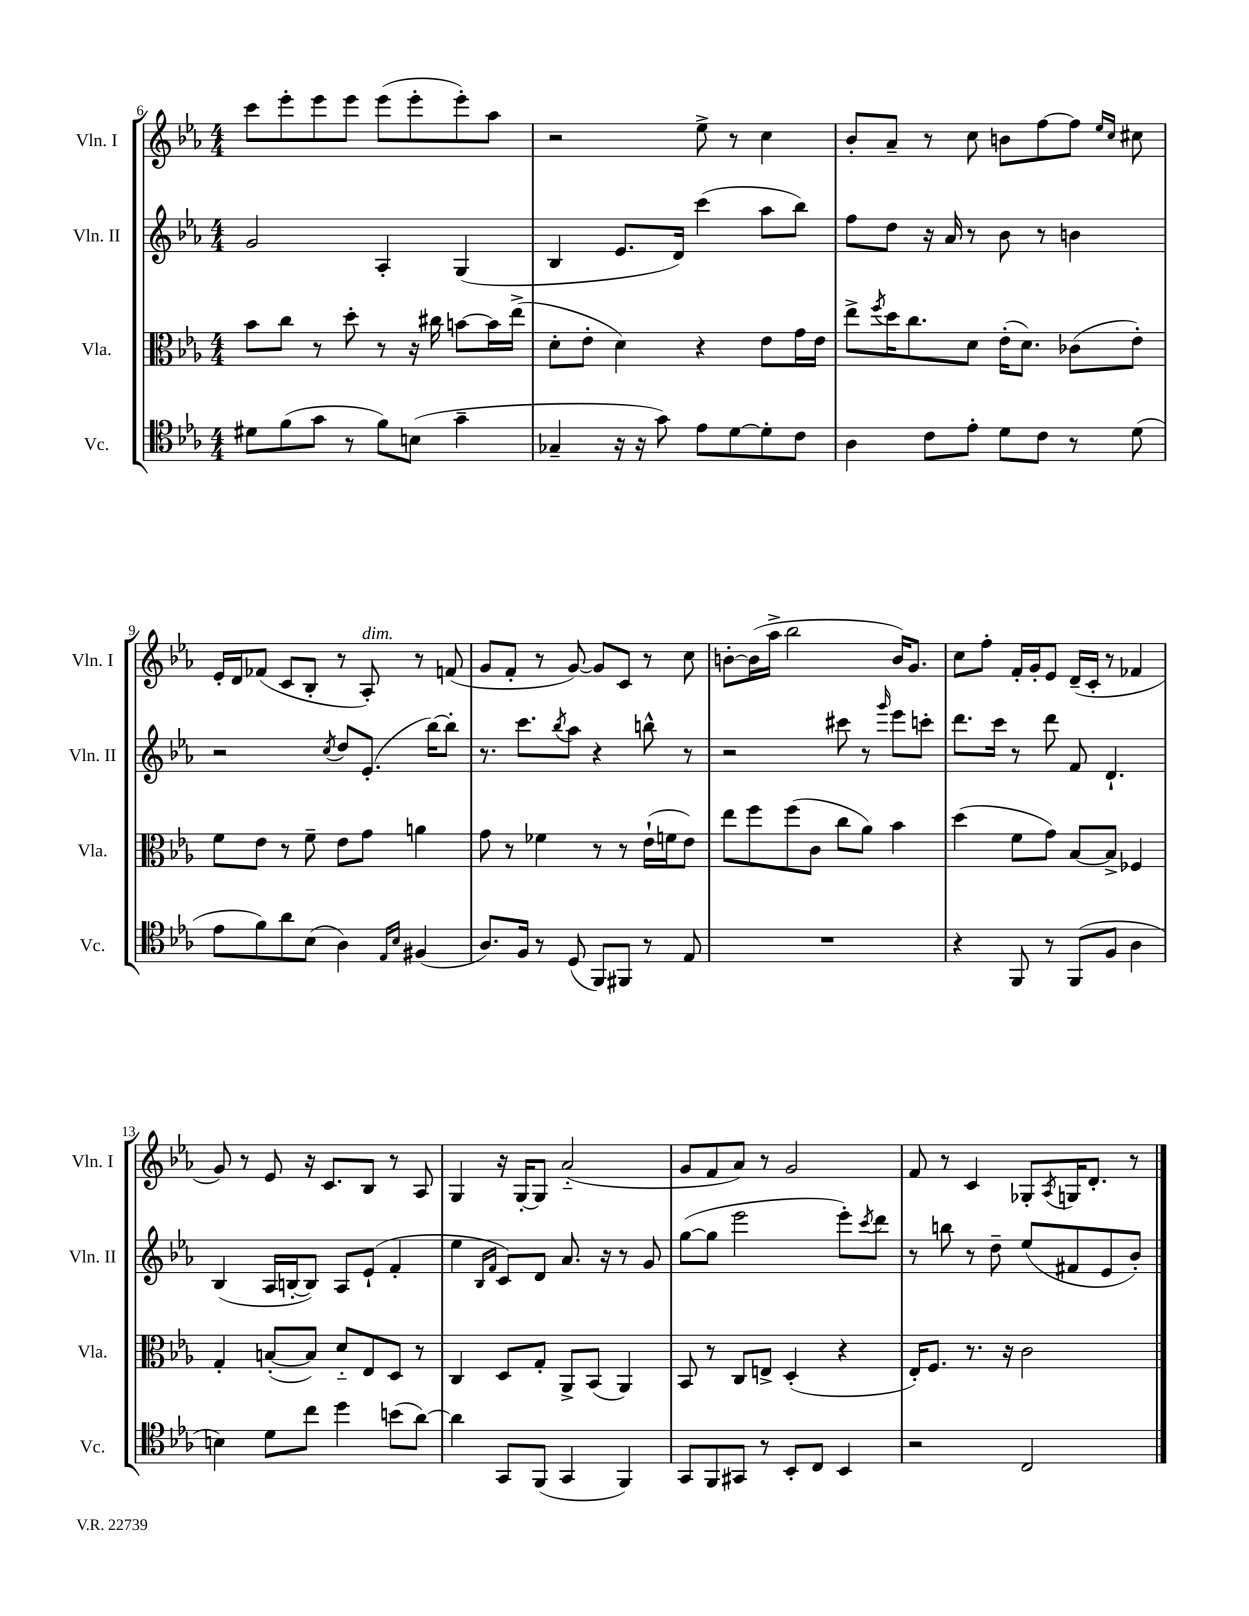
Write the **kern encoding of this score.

**kern	**kern	**kern	**kern
*part4	*part3	*part2	*part1
*staff4	*staff3	*staff2	*staff1
*I"Vc.	*I"Vla.	*I"Vln. II	*I"Vln. I
*I'Vc.	*I'Vla.	*I'Vln. II	*I'Vln. I
*clefC4	*clefC3	*clefG2	*clefG2
*k[b-e-a-]	*k[b-e-a-]	*k[b-e-a-]	*k[b-e-a-]
*M4/4	*M4/4	*M4/4	*M4/4
=6	=6	=6	=6
8d#X\L	8b-\L	2g/	8ccc\L
(8f\	8cc\J	.	8eee-'\
8g\J	8r	.	8eee-\
8r	8dd'\	.	8eee-\J
8f\L)	8r	4A-'/	(8eee-\L
(8Bn\J	16r	.	8eee-'\
.	16cc#X\	.	.
4g~\	[8bn\L	(4G/	8eee-'\)
.	16b\L]	.	8aa-\J
.	(16ee-^\JJ	.	.
=7	=7	=7	=7
4G-X~/	8d'\L	4B-/	2r
.	8e-'\J	.	.
16r	4d\)	8.e-/L	.
16r	.	.	.
8g\)	.	.	.
.	.	16d/Jk)	.
8e-\L	4r	(4ccc\	8ee-^\
[8d\	.	.	8r
8d'\]	8e-\L	8aa-\L	4cc\
8c\J	16g\L	8bb-\J)	.
.	16e-\JJ	.	.
=8	=8	=8	=8
4A-\	8ee-^\L	8ff\L	8b-'/L
.	8qff/	.	.
.	16dd\K	8dd\J	8a-~/J
.	8.cc\	.	.
8c\L	.	16r	8r
.	.	16a-/	.
8e-'\J	8d\J	8r	8cc\
8d\L	(16e-'\KL	8b-\	8bn\L
.	8.d\J)	.	.
8c\J	.	8r	[8ff\
8r	(8c-X\L	4bn\	8ff\J]
.	.	.	16qqee-/LL
.	.	.	16qqcc/JJ
(8d\	8e-'\J)	.	8cc#X\
!!LO:LB:g=z
=9	=9	=9	=9
8e-\L	8f\L	2r	16e-'/LL
.	.	.	16d/J
8f\)	8e-\J	.	(8f-X/J
8a-\	8r	.	8c/L
(8B-\J	8f~\	.	8B-'/J
.	.	8qcc/	.
4A-\)	8e-\L	8dd/L	8r
!	!	!	!LO:TX:a:i:t=dim.
.	8g\J	(8.e-'/J	8A-'/)
16qqE-/LL	.	.	.
16qqB-/JJ	.	.	.
(4F#X/	4an\	.	8r
.	.	[16bb-\KL)	.
.	.	8bb-'\J]	(8fn/
=10	=10	=10	=10
8.A-/L)	8g\	8.r	8g/L
.	8r	.	8f'/J
16F/Jk	.	8.ccc\L	.
8r	4f-X\	.	8r
.	.	8qbb-/	.
(8D/	.	8aa-\J	[8g/)
8FF/L)	8r	4r	8g/L]
8FF#X/J	8r	.	8c/J
8r	(16e-`\LL	8bbn^^\	8r
.	16fn\J	.	.
8E-/	8e-\J)	8r	8cc\
=11	=11	=11	=11
1r	8ee-\L	2r	[8bn'\L
.	8ff\	.	(16b\L]
.	.	.	16aa-^\JJ
.	(8ff\	.	2bb-\
.	8c\J	.	.
.	8cc\L	8ccc#X\	.
.	8a-\J)	8r	.
.	.	16qqggg/	.
.	4b-\	8eee-\L	16b/KL)
.	.	.	8.g/J
.	.	8cccn'\J	.
=12	=12	=12	=12
4r	(4dd\	8.ddd\L	8cc\L
.	.	.	8ff'\J
.	.	16ccc\Jk	.
8FF/	8f\L	8r	16f'/LL
.	.	.	16g'/J
8r	8g\J)	8ddd\	8e-/J
(8FF/L	[8B-/L	8f/	(16d~/LL
.	.	.	16c'/JJ
8F/J	8B-^/J]	4.d`/	8r
4A-\	4F-X/	.	4f-X/
!!LO:LB:g=z
=13	=13	=13	=13
4Bn\)	4G'/	(4B-/	8g/)
.	.	.	8r
8d\L	([8Bn'/L	16A-/LL	8e-/
.	.	[16Bn'/J	.
8cc\J	8B/J])	8B/J])	16r
.	.	.	8.c/L
4dd\	8d/L	8A-/L	.
.	8E-/	(8e-`/J	8B-/J
(8bn\L	8D/J	4f'/	8r
[8a-\J)	8r	.	8A-/
=14	=14	=14	=14
4a-\]	4C/	4ee-\	4G/
.	.	16qqB-/LL	.
.	.	16qqf/JJ	.
8GG/L	8D/L	8c/L)	16r
.	.	.	[16G'/KL
(8FF/J	8G'/J	8d/J	8G/J]
4GG/	8AA-^/L	8.a-/	(2a-/
.	(8BB-/J	.	.
.	.	16r	.
4FF/)	4AA-/)	8r	.
.	.	8g/	.
=15	=15	=15	=15
8GG/L	8BB-/	([8gg\L	8g/L
8FF/	8r	8gg\J]	8f/
8GG#X/J	8C/L	2eee-\	8a-/J)
8r	8En^/J	.	8r
8BB-'/L	(4D'/	.	2g/
8C/J	.	.	.
4BB-/	4r	8eee-'\L)	.
.	.	8qccc/	.
.	.	8ddd\J	.
=16	=16	=16	=16
2r	16E-'/KL)	8r	8f/
.	8.F/J	.	.
.	.	8bbn\	8r
.	8.r	8r	4c/
.	.	8dd~\	.
.	16r	.	.
2C/	2c\	(8ee-/L	8G-X'/L
.	.	.	8qA-/
.	.	8f#X/	16Gn/K
.	.	.	8.d'/J
.	.	8e-/	.
.	.	8b-'/J)	8r
==	==	==	==
*-	*-	*-	*-
